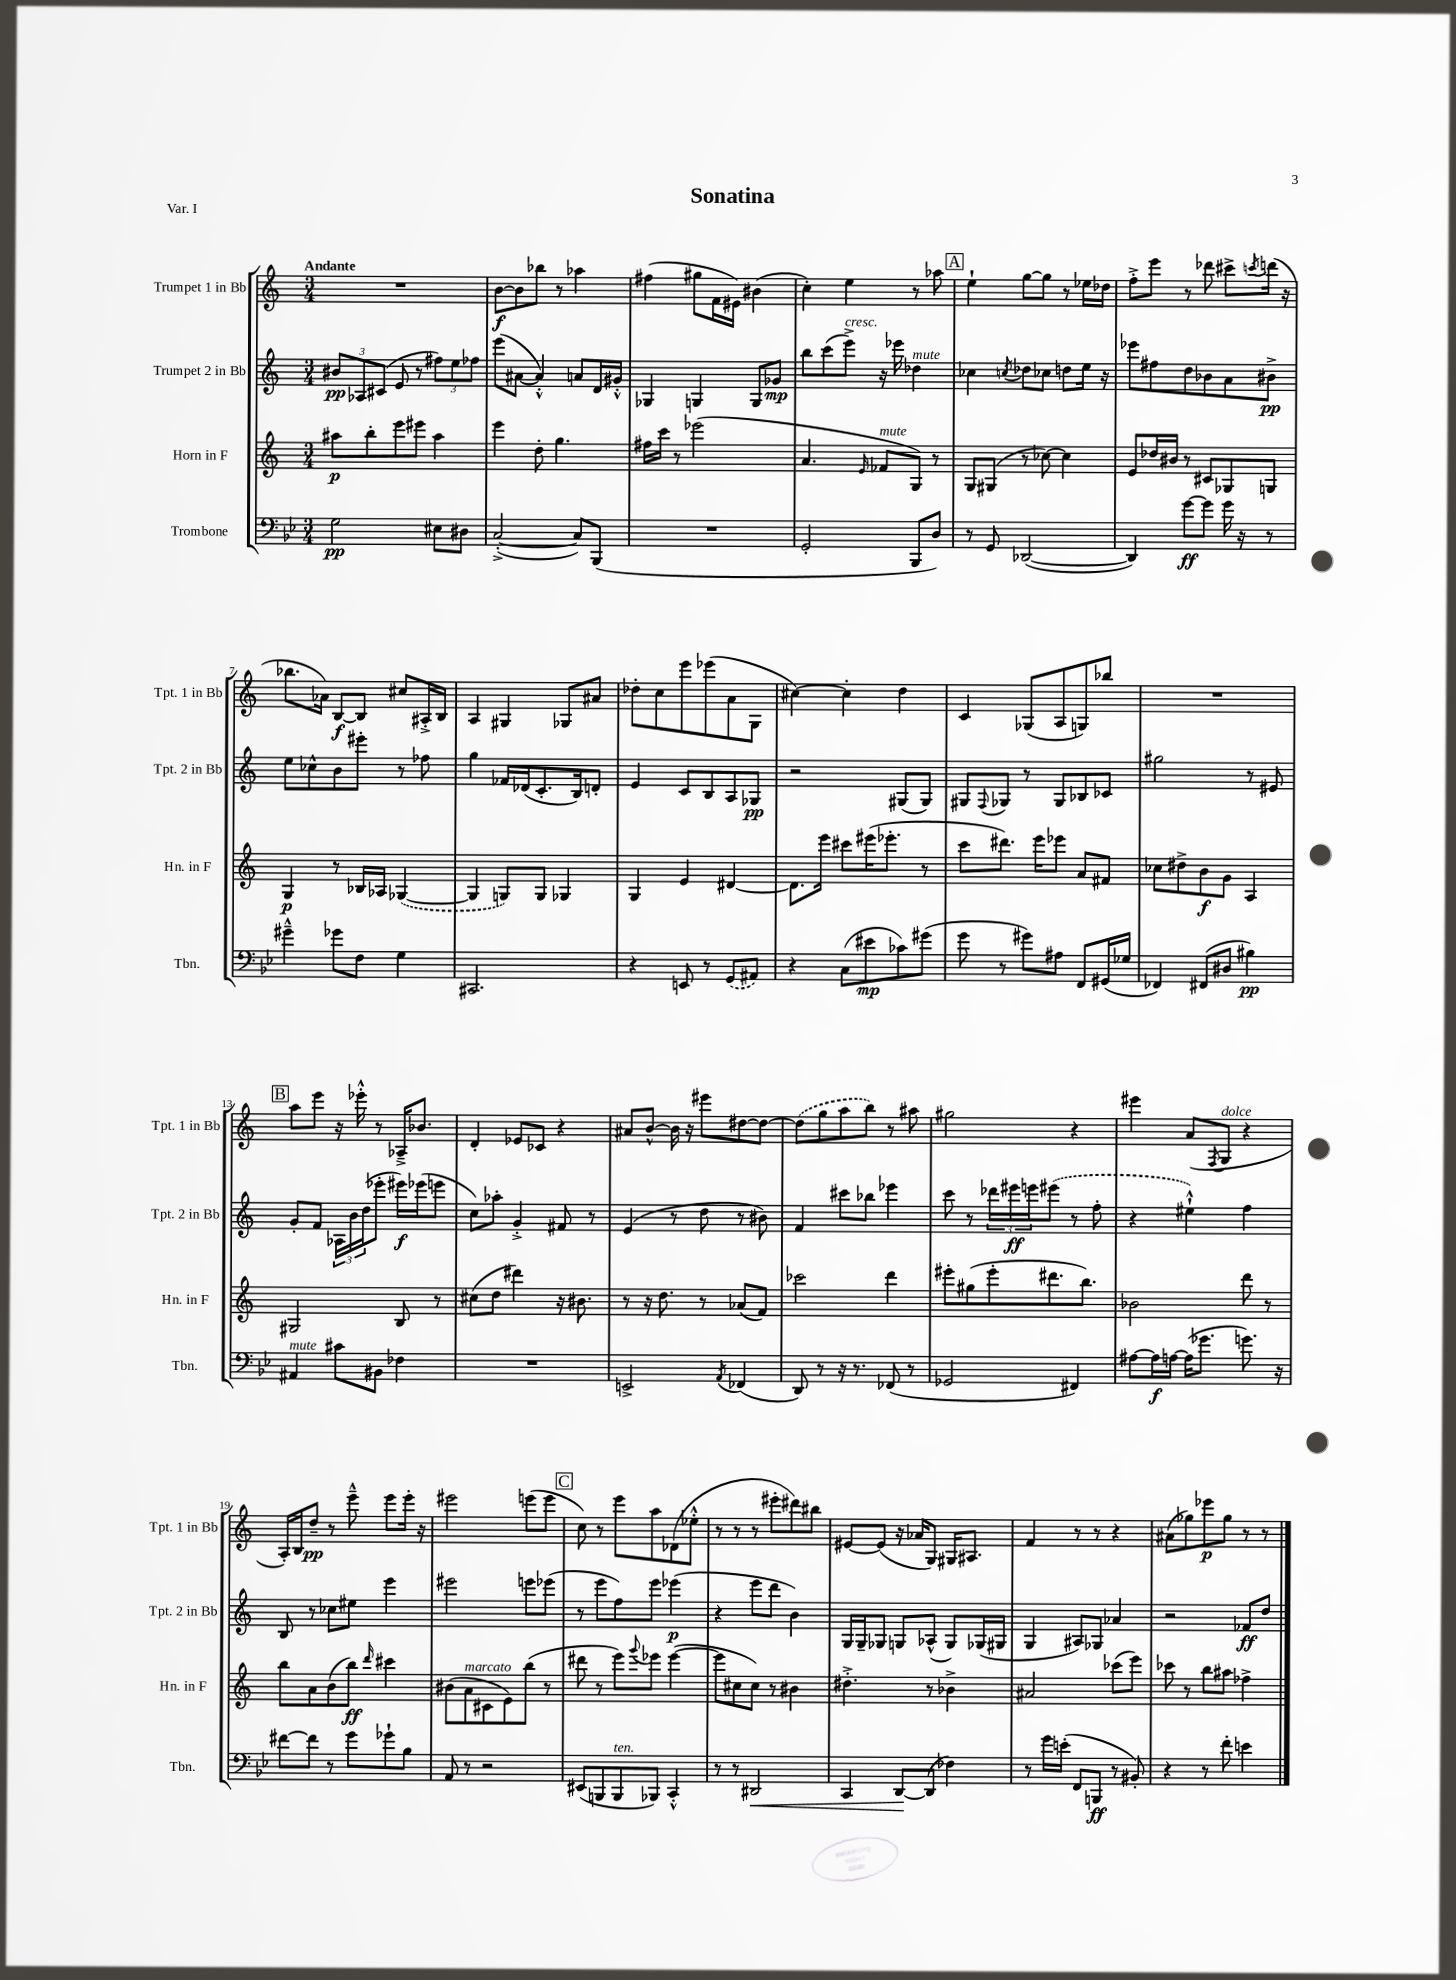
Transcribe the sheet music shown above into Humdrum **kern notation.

**kern	**dynam	**kern	**dynam	**kern	**dynam	**kern	**dynam
*part4	*part4	*part3	*part3	*part2	*part2	*part1	*part1
*staff4	*staff4	*staff3	*staff3	*staff2	*staff2	*staff1	*staff1
*I"Trombone	*	*I"Horn in F	*	*I"Trumpet 2 in Bb	*	*I"Trumpet 1 in Bb	*
*I'Tbn.	*	*I'Hn. in F	*	*I'Tpt. 2 in Bb	*	*I'Tpt. 1 in Bb	*
*clefF4	*	*clefG2	*	*clefG2	*	*clefG2	*
*k[b-e-]	*	*k[]	*	*k[]	*	*k[]	*
*M3/4	*	*M3/4	*	*M3/4	*	*M3/4	*
=1	=1	=1	=1	=1	=1	=1	=1
!	!	!	!	!	!	!LO:TX:a:B:t=Andante	!
2G\	pp	8aa#X\L	p	12b#X/L	pp	2.r	.
.	.	.	.	12A-X/	.	.	.
.	.	8bb'\	.	.	.	.	.
.	.	.	.	(12c#X/J	.	.	.
.	.	8eee\	.	8e/	.	.	.
.	.	8eee#X\J	.	8r	.	.	.
8E#X\L	.	4aa#\	.	12ff#X\L)	.	.	.
.	.	.	.	12ee\	.	.	.
8D#X\J	.	.	.	.	.	.	.
.	.	.	.	12ff-X\J	.	.	.
=2	=2	=2	=2	=2	=2	=2	=2
([2C'^/	.	4eee\	.	(8eee\L	.	[8b\L	f
.	.	.	.	[8a#X\J	.	8b\]	.
.	.	8dd'\	.	4a#'^^/])	.	8bb-X\J	.
.	.	4.gg\	.	.	.	8r	.
8C/L])	.	.	.	8an/L	.	4aa-X\	.
(8BBB-/J	.	.	.	16d/L	.	.	.
.	.	.	.	16g#X'^^/JJ	.	.	.
=3	=3	=3	=3	=3	=3	=3	=3
2.r	.	16ff#X\LL	.	4G-X/	.	(4ff#X\	.
.	.	16ccc\JJ	.	.	.	.	.
.	.	8r	.	.	.	.	.
.	.	(2eee-X\	.	4Gn/	.	8gg#X\L	.
.	.	.	.	.	.	16f\L	.
.	.	.	.	.	.	16e#X\JJ)	.
.	.	.	.	8G/L	.	(4b#X\	.
.	.	.	.	8g-X/J	mp	.	.
=4	=4	=4	=4	=4	=4	=4	=4
2GG'/	.	4.a/	.	8bb\L	.	4cc'\)	.
.	.	.	.	(8ccc\	.	.	.
!	!	!	!	!LO:TX:a:i:t=cresc.	!	!	!
.	.	.	.	8eee^\J)	.	4ee\	.
.	.	16qqe/	.	.	.	.	.
!	!	!LO:TX:a:i:t=mute	!	!	!	!	!
.	.	8f-X/L	.	16r	.	.	.
.	.	.	.	16eee-X\	.	.	.
!	!	!	!	!LO:TX:a:i:t=mute	!	!	!
8BBB-/L	.	8G/J)	.	4dd-X\	.	8r	.
8D/J)	.	8r	.	.	.	8aa-X\	.
!!LO:REH:place=s1:t=A
=5	=5	=5	=5	=5	=5	=5	=5
8r	.	8G/L	.	4cc-X\	.	4ee`\	.
8GG/	.	(8G#X/J	.	.	.	.	.
.	.	.	.	8qccn/	.	.	.
([2DD-X/	.	8r	.	8dd-X\L	.	[8gg\L	.
.	.	[8cc-X\)	.	8cc-X\J	.	8gg\J]	.
.	.	4cc-\]	.	8ddn\L	.	8r	.
.	.	.	.	16ee\Jk	.	16ee-X\LL	.
.	.	.	.	16r	.	16dd-X\JJ	.
=6	=6	=6	=6	=6	=6	=6	=6
4DD-/])	.	8e/L	.	8eee-X\L	.	8ff'^\L	.
.	.	16dd-X/L	.	8ff#X\	.	8eee\J	.
.	.	16b#X/JJ	.	.	.	.	.
[8g\L	ff	8r	.	8dd\	.	8r	.
8g\J]	.	8c#X/L	.	8b-X\	.	8ddd-X\	.
16g\	.	8G-X/	.	8a\	.	8ccc#X^\L	.
16r	.	.	.	.	.	.	.
.	.	.	.	.	.	8qcccn/	.
8r	.	8Gn/J	.	8b#X^\J	pp	(16dddn\Jk	.
.	.	.	.	.	.	16r	.
!!LO:LB:g=z
=7	=7	=7	=7	=7	=7	=7	=7
4g#X~^^\	.	4G/	p	8ee\L	.	8.bb-X\L	.
.	.	.	.	8cc-X^^\	.	.	.
.	.	.	.	.	.	16a-X\Jk)	.
8g-X\L	.	8r	.	8b\	.	[8B/L	f
8F\J	.	16B-X/LL	.	8eee#X'\J	.	8B/J]	.
.	.	16A-X/JJ	.	.	.	.	.
4G\	.	([4G-X/	.	8r	.	8cc#X/L	.
.	.	.	.	8ff-X\	.	16A#X'^/L	.
.	.	.	.	.	.	16B/JJ	.
=8	=8	=8	=8	=8	=8	=8	=8
2.CC#X/	.	4G-/]	.	4gg\	.	4A/	.
.	.	8Gn/L)	.	16f-X/LL	.	4G#X/	.
.	.	.	.	(16d-X/J	.	.	.
.	.	8G/J	.	8.c'/	.	.	.
.	.	4G-X/	.	.	.	8G-X/L	.
.	.	.	.	16B/k)	.	.	.
.	.	.	.	8dn'/J	.	8a#X/J	.
=9	=9	=9	=9	=9	=9	=9	=9
4r	.	4G/	.	4e/	.	8dd-X'\L	.
.	.	.	.	.	.	8cc\	.
8EEn/	.	4e/	.	8c/L	.	8eee\	.
8r	.	.	.	8B/	.	(8eee-X\	.
(8GG/L	.	[4d#X/	.	8A/	.	8a\	.
8AA#X/J)	.	.	.	8G-X/J	pp	8G\J	.
=10	=10	=10	=10	=10	=10	=10	=10
4r	.	8.d#\L]	.	2r	.	[4cc#X\)	.
.	.	16eee\Jk	.	.	.	.	.
(8C\L	.	8ccc#X\L	.	.	.	4cc#'\]	.
8e#X\	mp	(16eee#X\K	.	.	.	.	.
.	.	8.eee-X'\J	.	.	.	.	.
8c-X\)	.	.	.	(8G#X/L	.	4dd\	.
(8g#X\J	.	8r	.	8G#/J)	.	.	.
=11	=11	=11	=11	=11	=11	=11	=11
8g\	.	8ccc\L	.	8G#X/L	.	4c/	.
.	.	.	.	8qqF/	.	.	.
8r	.	8.ddd#X\J)	.	8G-X/J	.	.	.
8g#X\L)	.	.	.	8r	.	(8G-X/L	.
.	.	16eee\KL	.	.	.	.	.
8A#X\J	.	8eee-X\J	.	8G-/L	.	8A/	.
8FF/L	.	8a/L	.	8B-X/	.	8Gn/)	.
(16GG#X/L	.	8f#X/J	.	8c-X/J	.	8bb-X/J	.
16G-X/JJ	.	.	.	.	.	.	.
=12	=12	=12	=12	=12	=12	=12	=12
4FF-X/)	.	8cc-X\L	.	2gg#X\	.	2.r	.
.	.	8dd#X^\	.	.	.	.	.
(8FF#X/L	.	8b\	f	.	.	.	.
8D#X/J	.	8g\J	.	.	.	.	.
4B#X\)	pp	4A/	.	8r	.	.	.
.	.	.	.	8e#X/	.	.	.
!!LO:LB:g=z
!!LO:REH:place=s1:t=B
=13	=13	=13	=13	=13	=13	=13	=13
!LO:TX:a:i:t=mute	!	!	!	!	!	!	!
4AA#X/	.	2G#X/	.	8g'/L	.	8aa\L	.
.	.	.	.	8f/J	.	8eee\J	.
8c#X\L	.	.	.	24A-X\LL	.	16r	.
.	.	.	.	24b\	.	.	.
.	.	.	.	.	.	16eee-X'^^\	.
.	.	.	.	(24dd\J	.	.	.
8BB#X\J	.	.	.	8eee-X'\J	.	8r	.
4F-X\	.	8B/	.	16eee#X\LL)	f	16A-X~^/KL	.
.	.	.	.	(16eee-X\J	.	8.b-X/J	.
.	.	8r	.	8eeen\J	.	.	.
=14	=14	=14	=14	=14	=14	=14	=14
2.r	.	(8cc#X\L	.	8cc\L)	.	4d'/	.
.	.	8dd\J	.	8aa-X'\J	.	.	.
.	.	4ddd#X\)	.	4g'^/	.	8e-X/L	.
.	.	.	.	.	.	8c-X/J	.
.	.	16r	.	8f#X/	.	4r	.
.	.	8.b#X\	.	.	.	.	.
.	.	.	.	8r	.	.	.
=15	=15	=15	=15	=15	=15	=15	=15
2EEn^/	.	8r	.	(4e/	.	8a#X/L	.
.	.	16r	.	.	.	[8b^^/J	.
.	.	8.dd\	.	.	.	.	.
.	.	.	.	8r	.	16b\]	.
.	.	.	.	.	.	16r	.
.	.	8r	.	8dd\	.	8eee#X\L	.
8qAA/	.	.	.	.	.	.	.
(4FF-X/	.	(8a-X/L	.	8r	.	[8dd#X\	.
.	.	8f/J)	.	8b#X\)	.	8dd#\J_	.
=16	=16	=16	=16	=16	=16	=16	=16
8DD/)	.	2ccc-X\	.	4f/	.	(8dd#\L]	.
8r	.	.	.	.	.	8gg\	.
16r	.	.	.	8ccc#X\L	.	8aa\	.
8.r	.	.	.	.	.	.	.
.	.	.	.	8bb-X\J	.	8bb\J)	.
(8FF-X/	.	4ddd\	.	4eee-X\	.	8r	.
8r	.	.	.	.	.	8aa#X\	.
=17	=17	=17	=17	=17	=17	=17	=17
2GG-X/	.	8eee#X'\L	.	8ccc\	.	2gg#X\	.
.	.	(8gg#X\	.	8r	.	.	.
.	.	8eee#'\	.	24ddd-X\LL	.	.	.
.	.	.	.	24eee#X\	ff	.	.
.	.	.	.	24eeen\J	.	.	.
.	.	8.ddd#X\	.	(8eee#X\J	.	.	.
4FF#X/)	.	.	.	8r	.	4r	.
.	.	8.bb\J)	.	.	.	.	.
.	.	.	.	8ff'\	.	.	.
=18	=18	=18	=18	=18	=18	=18	=18
[8A#X\L	.	2b-X\	.	4r	.	4eee#X\	.
16A#\L]	f	.	.	.	.	.	.
[16An\JJ	.	.	.	.	.	.	.
(16A\KL]	.	.	.	4ee#X`^^\)	.	(8a/L	.
8.g-X\J	.	.	.	.	.	.	.
.	.	.	.	.	.	8qF/	.
!	!	!	!	!	!	!LO:TX:a:i:t=dolce	!
.	.	.	.	.	.	8G/J	.
8.gn\)	.	8ddd\	.	4ff\	.	4r	.
.	.	8r	.	.	.	.	.
16r	.	.	.	.	.	.	.
!!LO:LB:g=z
=19	=19	=19	=19	=19	=19	=19	=19
[8f#X\L	.	8bb\L	.	8B/	.	16A'/LL)	.
.	.	.	.	.	.	16B/J	.
8f#\J]	.	8a\	.	8r	.	8dd~/J	pp
8r	.	(8b\	.	8cc-X\L	.	8r	.
8g\L	.	8bb\J)	ff	8ee#X\J	.	8eee~^^\	.
.	.	16qqddd/	.	.	.	.	.
8g-X`\	.	4ccc#X\	.	4eee\	.	8eee\L	.
8B-\J	.	.	.	.	.	16eee'\Jk	.
.	.	.	.	.	.	16r	.
=20	=20	=20	=20	=20	=20	=20	=20
8AA/	.	(8b#X\L	.	2eee#X\	.	2eee#X\	.
!	!	!LO:TX:a:i:t=marcato	!	!	!	!	!
8r	.	8a\	.	.	.	.	.
2r	.	8c#X\	.	.	.	.	.
.	.	8e\)	.	.	.	.	.
.	.	(8bb\J	.	8eeen\L	.	(8eeen\L	.
.	.	8r	.	(8eee-X\J	.	8eee\J	.
!!LO:REH:place=s1:t=C
=21	=21	=21	=21	=21	=21	=21	=21
(8EE#X/L	.	8ddd#X\	.	8r	.	8cc\)	.
8BBBn/	.	8r	.	8eee\L	.	8r	.
!LO:TX:a:i:t=ten.	!	!	!	!	!	!	!
8BBB/	.	8eee\L)	.	8ff\)	.	8eee\L	.
.	.	8qqggg/	.	.	.	.	.
8BBB-X/J)	.	8eee-X\J	.	8eee\J	.	8aa\	.
4CC'^^/	.	([4eee-\	.	(4eee-X\	p	(8d-X\	.
.	.	.	.	.	.	8ee-X'^^\J	.
=22	=22	=22	=22	=22	=22	=22	=22
8r	.	8eee-\L]	.	4r	.	8r	.
8r	.	8cc#X\	.	.	.	8r	.
!	!LO:HP:b	!	!	!	!	!	!
2DD#X/	<	8cc#\J)	.	8eee\L	.	8r	.
.	.	8r	.	8ddd\J	.	8eee#X'\L	.
.	.	4b#X\	.	4b\)	.	8ddd#X\)	.
.	.	.	.	.	.	8bb#X\J	.
=23	=23	=23	=23	=23	=23	=23	=23
4CC/	.	4.dd#X'^\	.	16G/LL	.	[8e#X/L	.
.	.	.	.	16G~/J	.	.	.
.	.	.	.	8G-X/J	.	(8e#/J]	.
[8DD/L	.	.	.	8Gn/L	.	16r	.
.	.	.	.	.	.	16a-X/KL	.
(8DD/J]	[	8r	.	(8A-X^^/J	.	8G/J)	.
4F-X\)	.	4b-X^\	.	8G/L)	.	16G#X/KL	.
.	.	.	.	.	.	8.A#X/J	.
.	.	.	.	(16G-X/L	.	.	.
.	.	.	.	16G#X/JJ	.	.	.
=24	=24	=24	=24	=24	=24	=24	=24
8r	.	2a#X/	.	4G/	.	4f/	.
16g\LL	.	.	.	.	.	.	.
(16en'\JJ	.	.	.	.	.	.	.
8FF/L	.	.	.	8A#X/L)	.	8r	.
8BBBn/J	ff	.	.	8G-X/J	.	8r	.
8r	.	(8ccc-X\L	.	4a-X/	.	4r	.
8BB#X'/)	.	8eee\J)	.	.	.	.	.
=25	=25	=25	=25	=25	=25	=25	=25
4r	.	8ccc-X\	.	2r	.	(8a#X\L	.
.	.	8r	.	.	.	8gg-X\)	.
8r	.	8bb\L	.	.	.	8eee-X\	p
8f'\	.	8aa#X\J	.	.	.	8gg-\J	.
4en\	.	4ff-X^\	.	8f-X/L	ff	8r	.
.	.	.	.	8dd/J	.	8r	.
==	==	==	==	==	==	==	==
*-	*-	*-	*-	*-	*-	*-	*-
